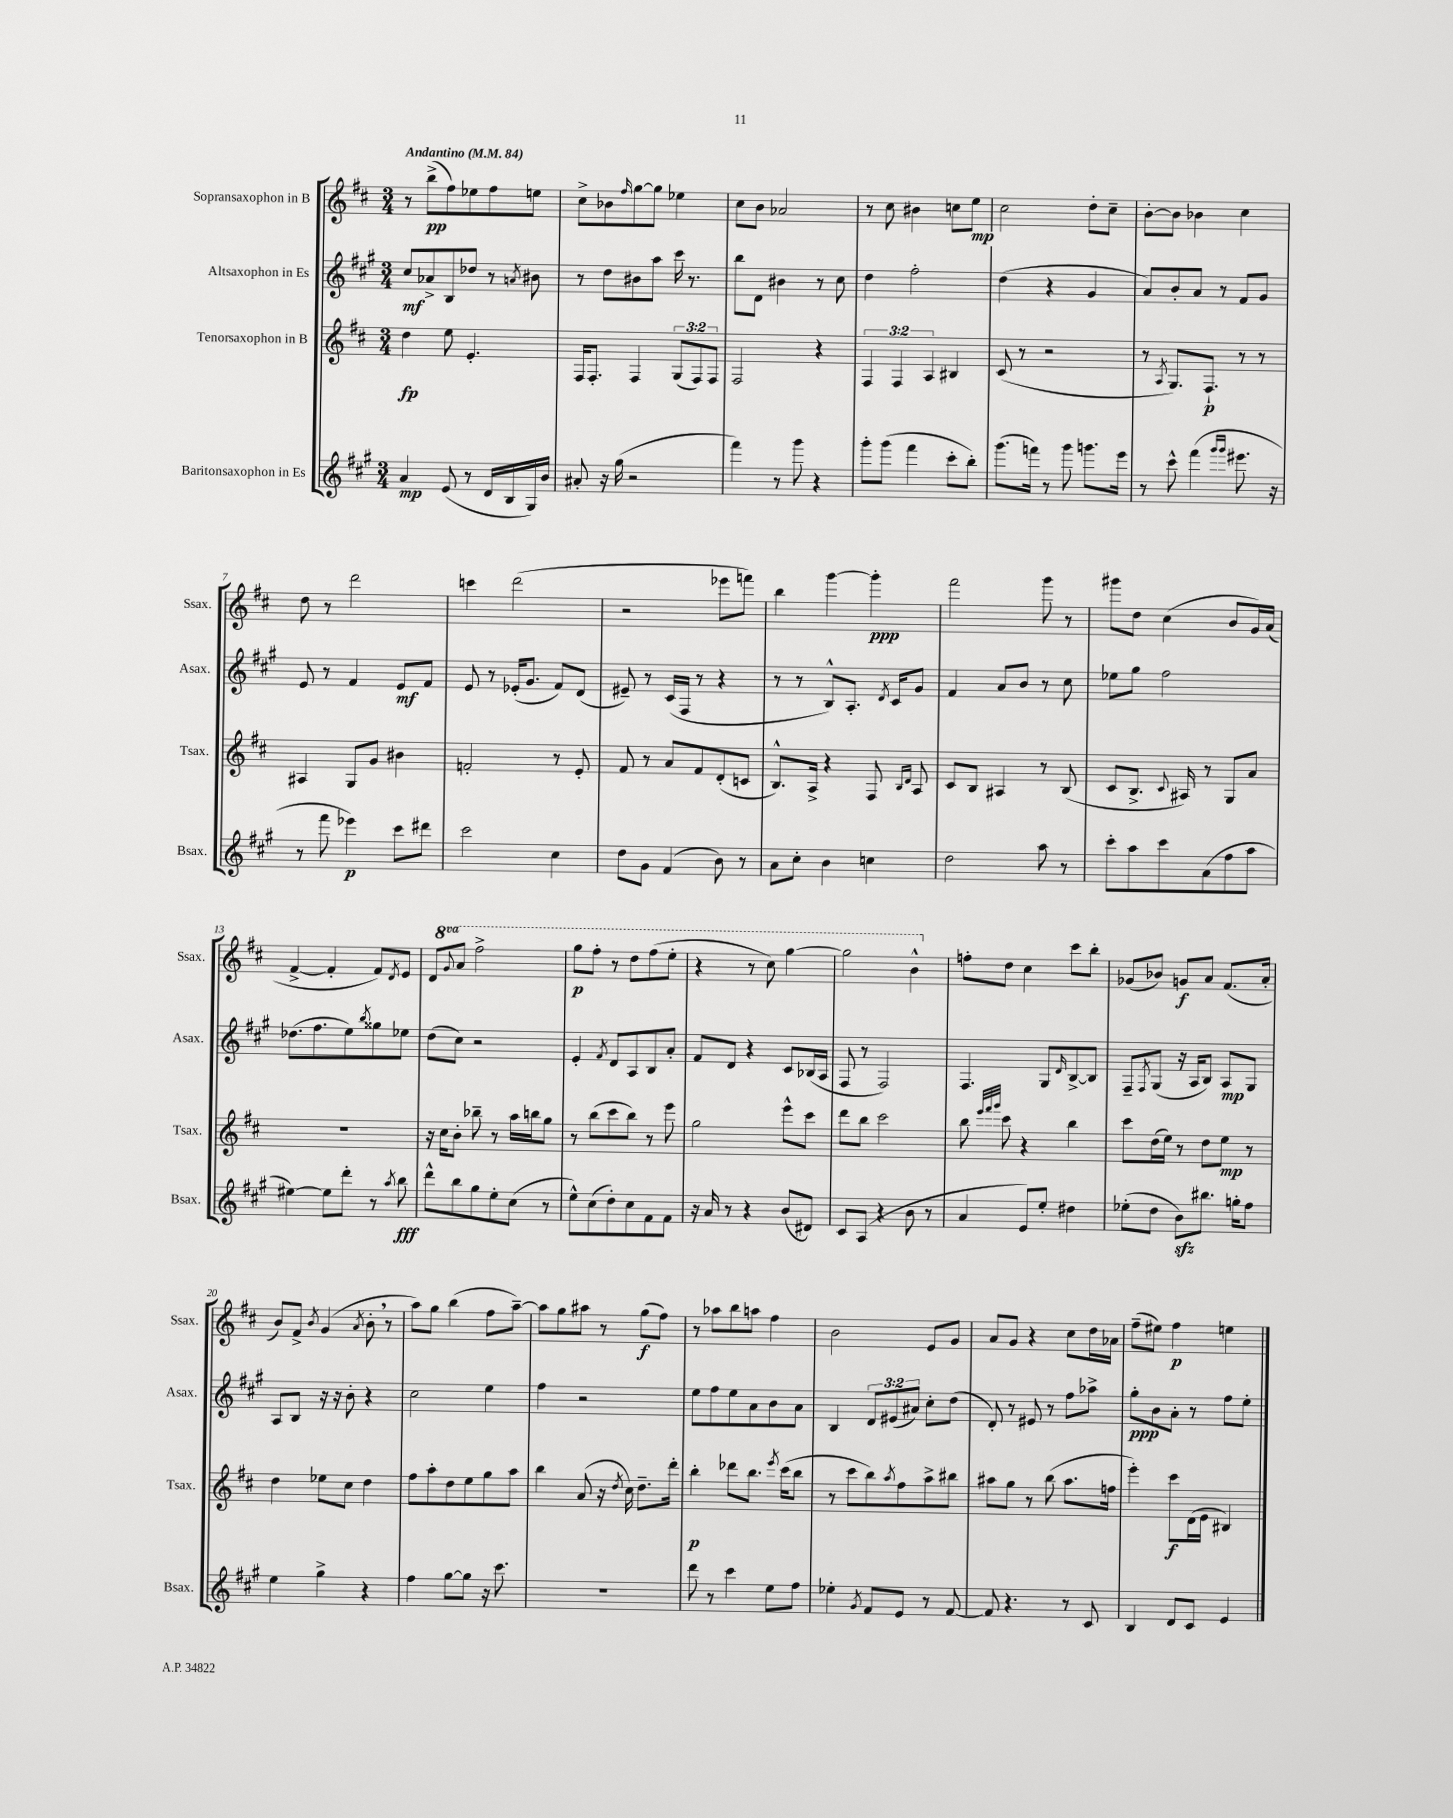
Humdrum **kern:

**kern	**kern	**kern	**kern
*staff4	*staff3	*staff2	*staff1
*clefG2	*clefG2	*clefG2	*clefG2
*k[f#c#g#]	*k[f#c#]	*k[f#c#g#]	*k[f#c#]
*M3/4	*M3/4	*M3/4	*M3/4
*MM84	*MM84	*MM84	*MM84
4a	4dd	8cc#	8r
.	.	8a-^	(8bb^
(8e	8ee	8B	8ff#)
8r	4.e'	8dd-	8ee-
16d	.	8r	8ff#
16B	.	.	.
.	.	8qa	.
16G#)	.	8b#	8ee
16b	.	.	.
=	=	=	=
8a#'	16F#	8r	8cc#^
.	8.F#'	.	.
16r	.	8dd	8b-
(16gg#	.	.	.
.	.	.	16qqff#
2r	4F#	8b#	[8gg
.	.	8aa	8gg]
.	(12G	16ccc#	4ee-
.	.	8.r	.
.	12F#)	.	.
.	12F#	.	.
=	=	=	=
4fff#)	2F#	8bb	8cc#
.	.	8d	8b
8r	.	4b#	2a-
8ggg#	.	.	.
4r	4r	8r	.
.	.	8cc#	.
=	=	=	=
8ggg#'	6F#	4dd	8r
(8ggg#	.	.	8cc#
.	6F#	.	.
4fff#	.	2ff#'	4b#
.	6A	.	.
8ccc#'	4B#	.	8cc
8bb')	.	.	8ee
=	=	=	=
(8.ggg#	(8c#	(4dd	2cc#
.	8r	.	.
16fff)	.	.	.
8r	2r	4r	.
8ggg#	.	.	.
8.ggg	.	4g#	8dd'
.	.	.	8cc#~
16eee	.	.	.
=	=	=	=
8r	8r	8a)	[8b'
.	8qA	.	.
8ccc#^^	8.G)	8b'	8b]
(4fff#	.	8a	4b-
.	8.F#`	.	.
.	.	8r	.
16qqggg#	.	.	.
16qqggg#	.	.	.
8.eee#	8r	8f#	4cc#
.	8r	8g#	.
16r	.	.	.
=	=	=	=
8r	4A#	8e	8dd
8fff#	.	8r	8r
4eee-)	8G	4f#	2ddd
.	8g	.	.
8ccc#	4b#	8e	.
8ddd#	.	8f#	.
=	=	=	=
2ccc#	2f'	8e	4ccc
.	.	8r	.
.	.	(16e-'	(2ddd
.	.	8.g#	.
4cc#	8r	8f#)	.
.	8e'	(8d	.
=	=	=	=
8dd	8f#	8e#~)	2r
8g#	8r	8r	.
(4f#	8a	(16c#	.
.	.	16F#	.
.	8f#	8r	.
8b)	(8d'	4r	8eee-
8r	8c	.	8fff)
=	=	=	=
8a	8.B^^)	8r	4bb
8cc#'	.	8r	.
.	16A^	.	.
4b	4r	8B^^)	[4ggg
.	.	8.A'	.
4cc	8F#	.	4ggg']
.	.	8qd	.
.	.	16c#	.
.	16qqB	.	.
.	16qqd	.	.
.	8A	8g#	.
=	=	=	=
2dd	8c#	4f#	2fff#
.	8B	.	.
.	4A#	8a	.
.	.	8b	.
8aa	8r	8r	8ggg
8r	(8B	8cc#	8r
=	=	=	=
8ccc#'	8c#	8ee-	8ggg#
8aa	8.B^	8gg#	8dd
8ccc#	.	2ff#	(4cc#
.	8qqc#	.	.
.	16A#)	.	.
(8a	8r	.	.
8ff#	8G	.	8b
8aa	8a	.	16g)
.	.	.	(16a
=	=	=	=
[4ee#)	2.r	(8.dd-	[4f#^
.	.	8.ff#	.
8ee#]	.	.	4f#']
8ddd'	.	8ee)	.
.	.	8qbb	.
8r	.	8gg##	8f#)
8qaa	.	.	8qd
8bb	.	8ee-	8e
=	=	=	=
8ddd^^	16r	(8dd	8d
.	16cc#	.	.
.	.	.	8qqgg
8bb	8b'	8cc#)	8aa
8gg#	8bb-~	2r	2fff#^
8ee'	8r	.	.
(8cc#	16aa	.	.
.	16bb	.	.
8r	8gg	.	.
=	=	=	=
8ee^^)	8r	4e'	8ggg
(8cc#	(8bb	.	8fff#'
.	.	8qf#	.
8dd')	8ccc#	8d	8r
8cc#	8bb)	8A	8ddd
8f#	8r	8B	(8fff#
8f#	8eee	8a'	8eee'
=	=	=	=
16r	2gg	8f#	4r
16a	.	.	.
8r	.	8d	.
4r	.	4r	8r
.	.	.	8ccc#)
(8b	8eee^^	8c#	[4ggg
8d#)	8ccc#	(16B-	.
.	.	16A	.
=	=	=	=
8c#	8ddd	8F#	2ggg]
(8A	8bb	8r	.
4r	2ccc#	2F#)	.
8b	.	.	4bb^^
8r	.	.	.
=	=	=	=
4a	8bb	4.F#	8ff'
.	32qqeee	.	.
.	32qqfff#	.	.
.	32qqggg	.	.
.	8ccc#	.	8dd
8e)	4r	.	4cc#
8ee'	.	8G#	.
.	.	16qqd	.
4dd#	4bb	[8B^	8ccc#
.	.	8B]	8bb'
=	=	=	=
(8ee-'	8ccc#	8F#~	(8g-
.	.	8qF#	.
8dd	(16dd	(8G#	8b-)
.	16ee)	.	.
8b)	8r	16r	8g
.	.	16A	.
8.bb#	8dd	8B)	8a
.	8ee	8A	(8.f#
16gg'	.	.	.
8ff#	8r	8G#	.
.	.	.	16a'
=	=	=	=
4ee	4dd	8A	8b)
.	.	8B	8f#^
.	.	.	8qb
4gg#^	8ee-	16r	(4g
.	.	16r	.
.	8cc#	8b'	.
.	.	.	8qa
4r	4dd	4r	8b'
.	.	.	8r
=	=	=	=
4ff#	8ff#	2cc#	8aa)
.	8aa'	.	8gg
[8gg#	8dd	.	(4bb
8gg#]	8ee	.	.
16r	8gg	4ee	8ff#
8.ccc#	.	.	.
.	8aa	.	[8aa~)
=	=	=	=
2.r	4bb	4ff#	8aa]
.	.	.	8gg
.	(8a	2r	8aa#
.	16r	.	8r
.	8qdd	.	.
.	16cc#)	.	.
.	8.dd~	.	(8gg
.	.	.	8ff#)
.	16ddd'	.	.
=	=	=	=
8ddd	4bb'	8ee	8r
8r	.	8ff#	8aa-
4ccc#	8ddd-	8ee	8bb
.	8.bb	8a	8aa
8ee	.	8b	4ff#
.	8qeee	.	.
.	(16ccc#	.	.
8ff#	8bb	8a	.
=	=	=	=
4ee-'	8r	4B	2b
.	8ccc#	.	.
8qg#	.	.	.
8f#	8bb)	12d	.
.	.	(12e#	.
.	8qaa	.	.
8e	8ff#	.	.
.	.	12a#)	.
8r	8aa^	8cc#'	8e
[8f#	8bb#	(8dd	8g
=	=	=	=
8f#]	8aa#	8d')	8a
4.r	8gg	8r	8g
.	8r	8e#	4r
.	(8bb	8r	.
8r	8.aa#	8ff#	8cc#
8c#	.	8aa-^	16dd
.	16ff	.	16a-
=	=	=	=
4B	4eee')	8gg#'	(8ff#~
.	.	8b	8ee#)
8d	8ccc#	8a'	4ff#
8c#	(16d	8r	.
.	16e	.	.
4e	4B#)	8ff#	4ee
.	.	8ee'	.
==	==	==	==
*-	*-	*-	*-
